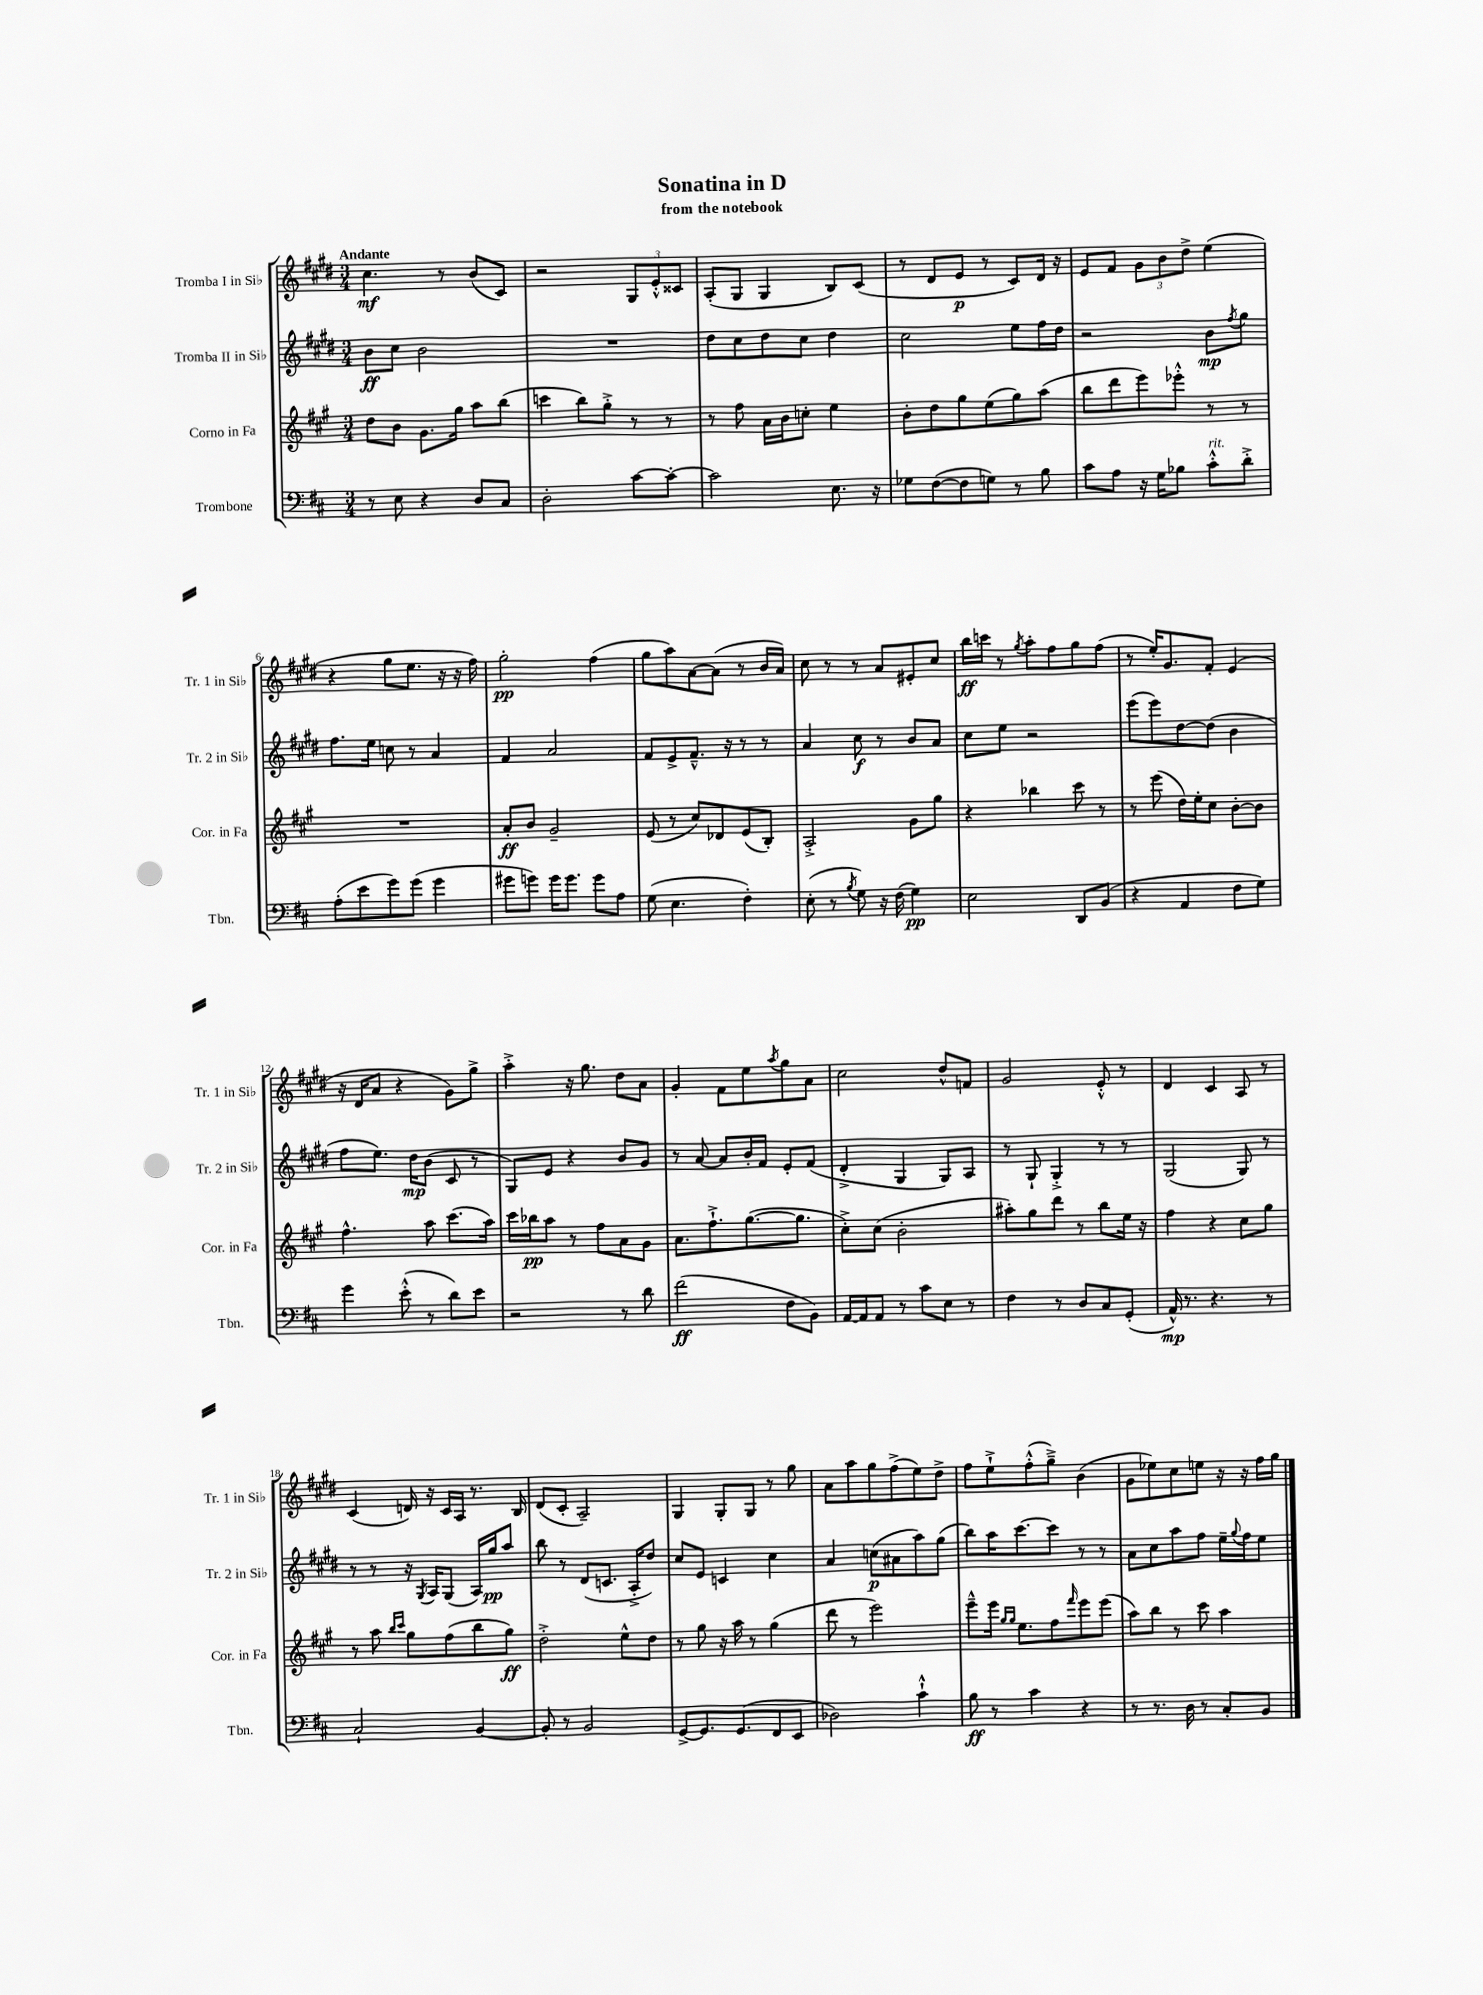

**kern	**kern	**kern	**kern
*staff4	*staff3	*staff2	*staff1
*clefF4	*clefG2	*clefG2	*clefG2
*k[f#c#]	*k[f#c#g#]	*k[f#c#g#d#]	*k[f#c#g#d#]
*M3/4	*M3/4	*M3/4	*M3/4
8r	8dd	8b	4.cc#
8E	8b	8cc#	.
4r	8.g#	2b	.
.	.	.	8r
.	16gg#	.	.
8D	8aa	.	(8b
8C#	(8bb	.	8c#)
=	=	=	=
2D'	4ccc	2.r	2r
.	8bb)	.	.
.	8gg#'^	.	.
[8c#	8r	.	12G#
.	.	.	12e'^^
8c#'_	8r	.	.
.	.	.	12c##
=	=	=	=
2c#]	8r	8dd#	(8A'
.	8ff#	8cc#	8G#
.	16a	8dd#	4G#
.	16b	.	.
.	8cc'	8cc#	.
8.E	4ee	4dd#	8B)
.	.	.	(8c#
16r	.	.	.
=	=	=	=
8G-	8b'	2cc#	8r
([8F#	8dd	.	8d#
8F#]	8gg#	.	8e
8G)	(8ee	.	8r
8r	8gg#)	8ee	8c#)
8B	(8aa	16ff#	16d#
.	.	16dd#	16r
=	=	=	=
8c#	8bb	2r	8e
8A	8ddd	.	8f#
16r	8eee)	.	12g#
16G	.	.	.
.	.	.	12b
8B-	8eee-'^^	.	.
.	.	.	12dd#^
8c#'^^	8r	8b	(4ee
.	.	8qff#	.
8d'^	8r	8gg#	.
=	=	=	=
(8A'	2.r	8.ff#	4r
8e	.	.	.
.	.	16ee	.
8g)	.	8cc	8gg#
(8g	.	8r	8.ee
4g	.	4a	.
.	.	.	16r
.	.	.	16r
.	.	.	16ff#)
=	=	=	=
8g#	8a'	4f#	2gg#'
8g)	8b	.	.
16g	2g#~	2a	.
8.g	.	.	.
8g	.	.	(4ff#
8A	.	.	.
=	=	=	=
(8G	(8e	8f#	8gg#
4.E	8r	8e^	8aa)
.	8cc#)	8.f#~^^	[8a
.	8d-	.	(8a]
.	.	16r	.
4F#')	(8e	8r	8r
.	8B')	8r	16b
.	.	.	16a)
=	=	=	=
(8E'	2A'^	4a	8cc#
8r	.	.	8r
8qB	.	.	.
8G)	.	8cc#	8r
16r	.	8r	8a
(16F#	.	.	.
4G)	8g#	8b	8e#'
.	8gg#	8a	8cc#
=	=	=	=
2E	4r	8cc#	16bb
.	.	.	16ccc
.	.	8ee	8r
.	.	.	8qgg#
.	4bb-	2r	8aa'
.	.	.	8ff#
8DD	8ccc#	.	8gg#
(8BB	8r	.	(8ff#
=	=	=	=
4r	8r	(8eee	8r
.	(8eee	8eee)	16ee')
.	.	.	8.g#
4AA	16dd)	[8dd#	.
.	16ee'	.	.
.	8cc#	(8dd#]	8f#'
8F#	[8b'	4b	(4e
8G)	8b]	.	.
=	=	=	=
4g	4.ff#^^	8ff#	16r
.	.	.	16d#
.	.	8.ee)	8a
(8e'^^	.	.	4r
.	.	16dd#	.
8r	8aa	(8b	.
8d)	(8.ccc#	8c#	8g#)
8e	.	8r	8gg#^
.	16aa)	.	.
=	=	=	=
2r	16ccc#	8G#)	4aa'^
.	16bb-	.	.
.	8aa	8e	.
.	8r	4r	16r
.	.	.	8.gg#
.	8ff#	.	.
8r	8a	8b	8dd#
8d	8g#	8g#	8a
=	=	=	=
(2f#	8.a	8r	4g#'
.	.	[8a	.
.	8.ff#`^	.	.
.	.	8a]	8f#
.	([8.gg#	16b'	8ee
.	.	16f#	.
.	.	.	8qaa
8F#	.	8e'	8gg#
.	8.gg#]	.	.
8BB)	.	(8f#	8a
=	=	=	=
[16AA	8cc#'^)	4d#'^	2cc#
16AA]	.	.	.
8AA	(8cc#	.	.
8r	2b'	4G#	.
8c#	.	.	.
8E	.	8G#)	8dd#^^
8r	.	8A	8f
=	=	=	=
4F#	8aa#')	8r	2g#
.	8gg#	8G#`	.
8r	8ddd	4G#'^	.
8D	8r	.	.
8C#	8bb	8r	8e'^^
(8GG'	16ee	8r	8r
.	16r	.	.
=	=	=	=
16AA^^)	4ff#	(2G#	4d#
8.r	.	.	.
4.r	4r	.	4c#
.	8cc#	8G#)	8A
8r	8gg#	8r	8r
=	=	=	=
2C#`	8r	8r	(4c#
.	8aa	8r	.
.	16qqbb	.	.
.	16qqccc#	.	.
.	8gg#	16r	16d)
.	.	8qG#	.
.	.	16A	16r
.	(8ff#	(8G#	16c#
.	.	.	16A
[4BB	8bb	16A)	8.r
.	.	16gg#	.
.	8gg#)	8aa	.
.	.	.	16B
=	=	=	=
8BB']	2dd'^	8bb	(8d#
8r	.	8r	8c#'
2BB	.	(8d#	2A~)
.	.	8.c	.
.	8ee^^	.	.
.	.	16A'^	.
.	8dd	8dd#)	.
=	=	=	=
[8GG^	8r	8cc#	4G#
8.GG]	8gg#	8e	.
.	16r	4c	8G#'
(8.GG	16aa	.	.
.	8r	.	8G#
8FF#	(4gg#	4cc#	8r
8EE	.	.	8gg#
=	=	=	=
2D-)	8ddd	4a	8a
.	8r	.	8aa
.	2eee)	(8cc	8gg#
.	.	8a#	(8ff#^
4c#`^^	.	8aa)	8ee)
.	.	(8gg#	8dd#^
=	=	=	=
8B	8eee~^^	8bb)	8ff#
8r	16eee	16aa	8ee`^
.	16qqgg#	.	.
.	16qqgg#	.	.
.	8.ee	[8.ccc#	.
4c#	.	.	(8ff#'^^
.	8ff#	8ccc#]	8gg#~^)
.	16qqfff#	.	.
4r	8eee	8r	(4b
.	(8eee	8r	.
=	=	=	=
8r	8aa)	8a	8g#
8.r	8bb	8cc#	8ee-)
.	8r	8aa	8cc#
16D	.	.	.
8r	8ccc#	8ff#	8ee
8C#'	4aa	16ee~	16r
.	.	8qqgg#	.
.	.	16ff#	16r
8BB	.	8ee	16ff#
.	.	.	16gg#
==	==	==	==
*-	*-	*-	*-
